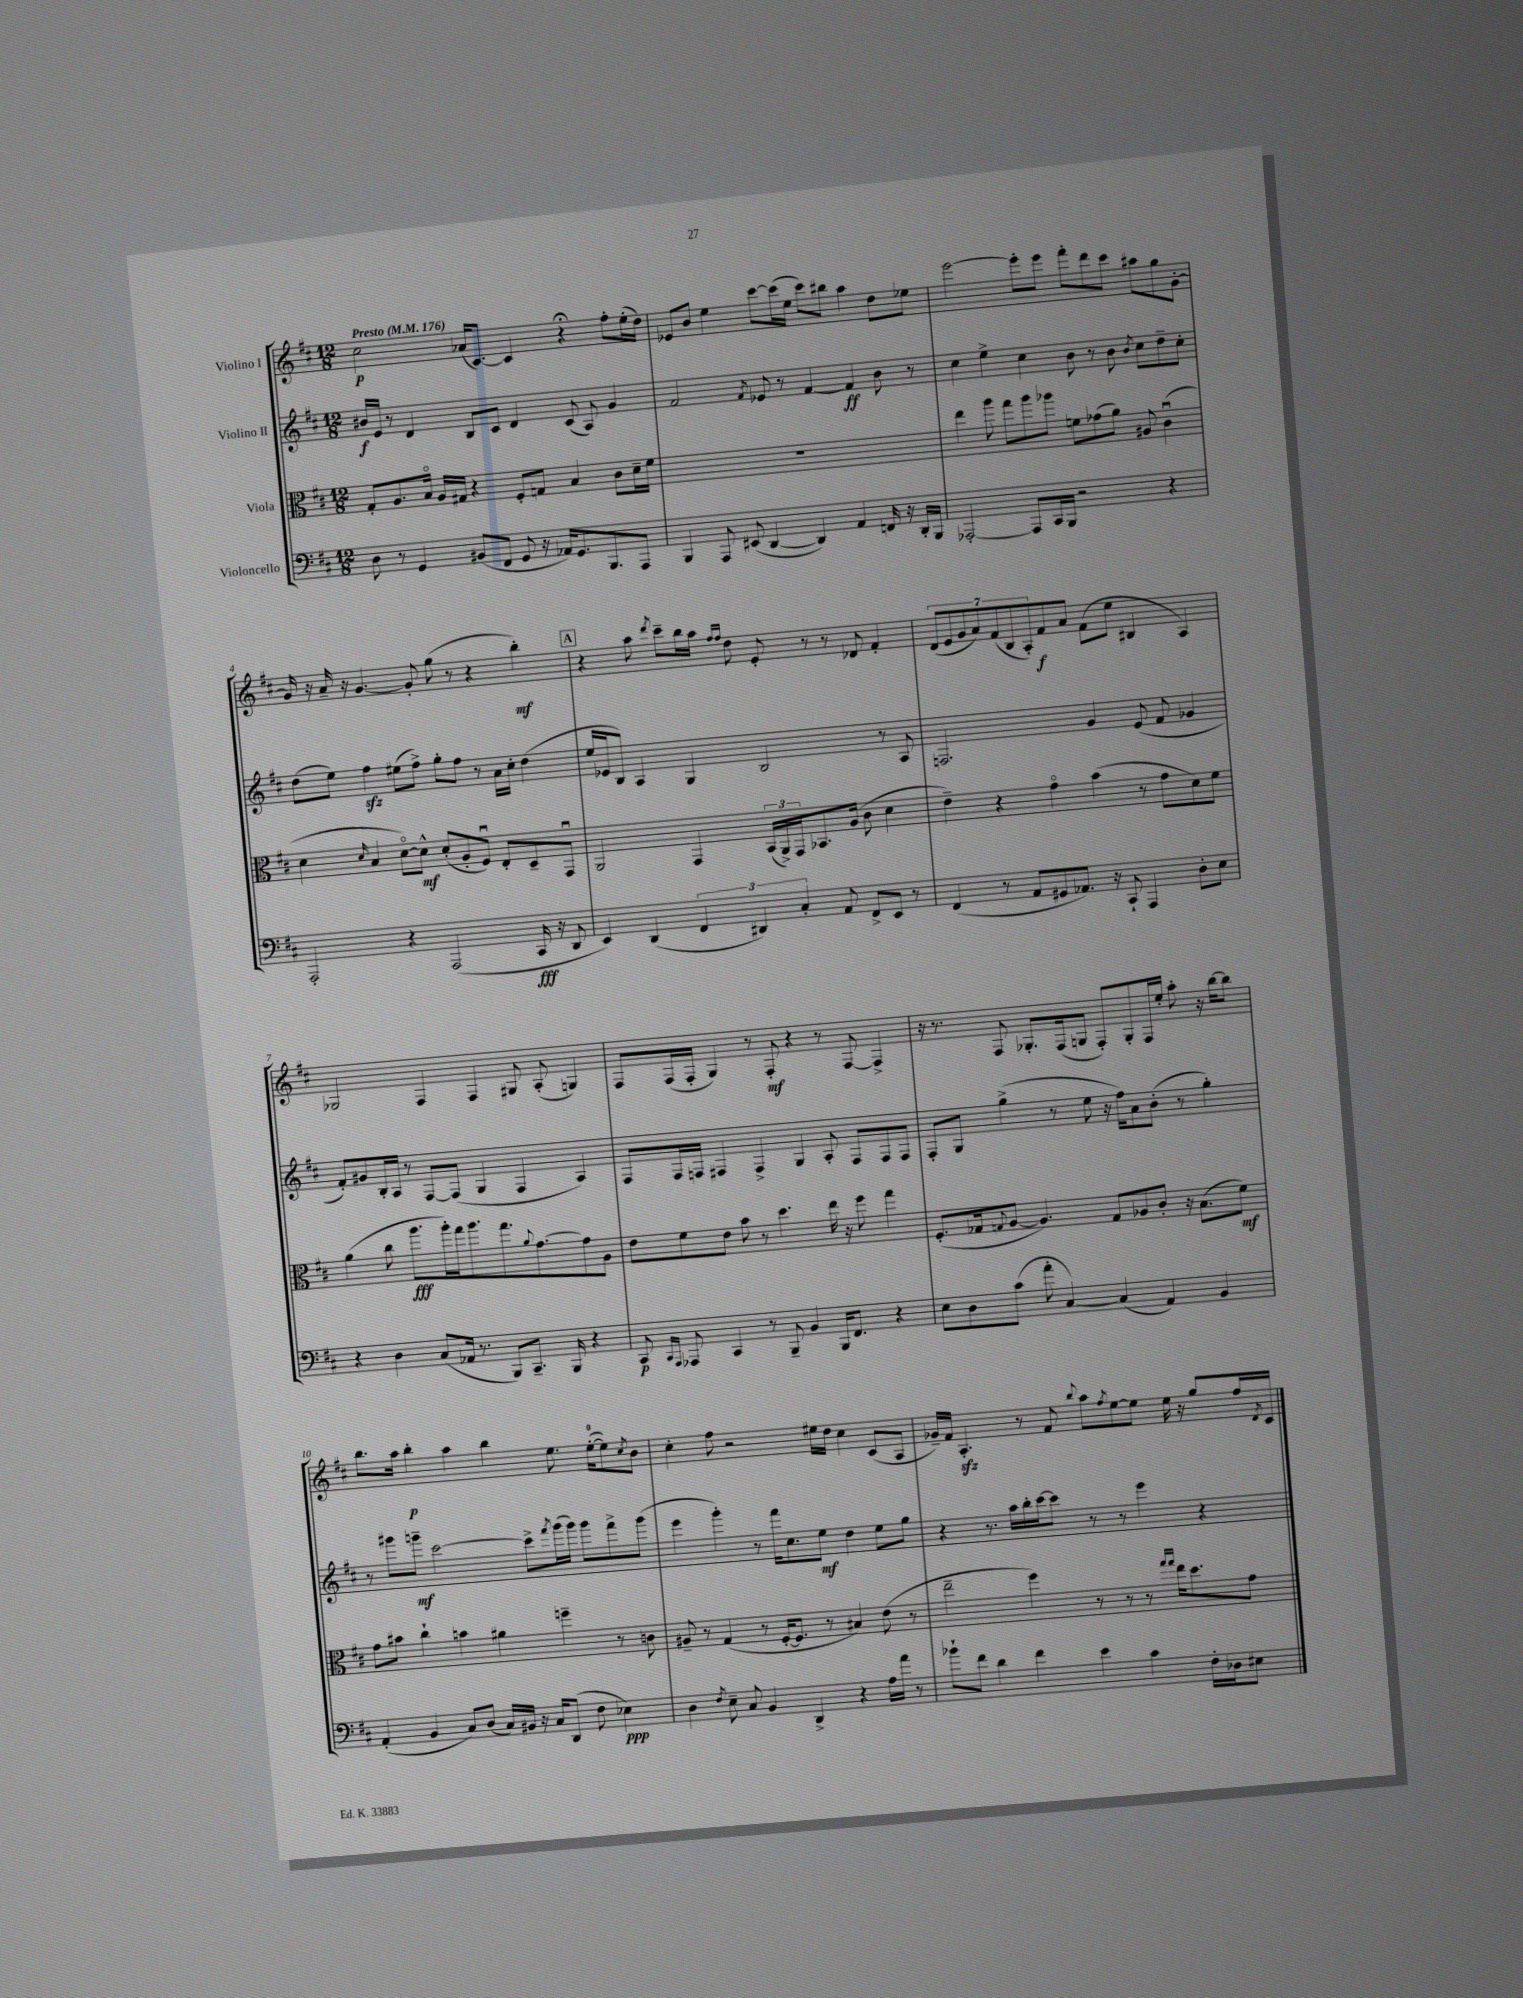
<<
\new StaffGroup <<
\new Staff = "s0" \with { instrumentName = "Violino I" } {
    \clef treble \key d \major \numericTimeSignature \time 12/8 \tempo "Presto" 4 = 176
    cis''2\p aes'16( cis'8.~) cis'4 r4\fermata fis''8-. e''16-.( d''16) |
    ees'8 b'8 e''4 cis'''8~ cis'''16( e''16 cis'''8) bis''8 a''4 d''8 ees''8 |
    e'''2~ e'''8-. e'''8 fis'''8-. d'''8 cis'''8 ais''8 g''8 g'8~-. |
    g'16 r16 a'16-- r16 g'4.~ g'8-. g''8( r8 r4 b''4-.\mf) |
    \mark \markup { \box "A" } r4 a''8 \acciaccatura { d'''8 } cis'''8-- b''16 a''16 \grace { fis''16 fis''16 } d''8 e'8-. r8 r8 des'8 fis'4-. |
    \tuplet 7/4 { d'8( e'8 g'8 a'8) fis'8( b8 a8-.) } fis'8\f a'8 fis'8( e''8 bis4 a4) |
    ges2 fis4 fis4 gis8 a8-.( g4) |
    fis8 fis16( fis16-. g4) r8 fis8-.\mf r4 r8 fis8~ fis4-> |
    r16 r8. fis8 ges8.-. fis16( g8 fis8-.) g8-. fis16 e''16-. a''8-. r16 b''16~ b''8 |
    b''8. a''16 b''4-.\p a''4 b''4 e''8. e''16-0~-.( e''8) \acciaccatura { cis''8 } b'8 |
    cis''4-. fis''8 r2 eis''16 d''16 cis''4 cis'8( a8 |
    ges'16--) fis'16 a4.-.\sfz r8 fis'8 \appoggiatura { b''8 } a''8 \acciaccatura { fis''8 } e''8~ e''8 e''16 r16 g''8 fis''16 \acciaccatura { d'8 } cis'16 \bar "|." |
}
\new Staff = "s1" \with { instrumentName = "Violino II" } {
    \clef treble \key d \major \numericTimeSignature \time 12/8
    bis'16\f e'16 r8 d'4 b8 cis'8 d'4 cis'8( a8) g'4 |
    fis'2 \acciaccatura { fis'8 } ees'8 r8 fis'4~ fis'4\ff b'8 r8 |
    cis''4 e''4-> cis''4 b'8 r8 b'8 \acciaccatura { b'8 } cis''8 d''8-- cis''8-. |
    d''8( e''8) fis''4\sfz eis''8( fis''8->) g''8-. fis''8 r8 a'16 cis''16-. d''4( |
    \mark \markup { \box "A" } e''16 ees'16 b8) a4 g4 b2 r8 a8 |
    f2. g'4 e'8( fis'8 ges'4 |
    fis'8-.) gis'8 b16-. a16 r8 fis8~ fis8( g4 fis4 a4) |
    fis8 fis16 f16 fis4 fis4-> g4 a8-. fis8 fis8 fis8 |
    fis8-. g8 g''4->( r8 e''8 r16 fis''16) a'8 b'8-.( r8 g''4-.) |
    r8 gis'''8 g'''8--\mf cis'''2~ cis'''8-> \acciaccatura { fis'''8 } g'''16( g'''16) g'''8 fis'''8-> g'''8( |
    e'''4 g'''4-.) r8 fis'''16 cis''8. e''8\mf d''4 e''8 g''8 |
    r4 r8. a''16 b''16-. cis'''16~ cis'''8 r8 r8 e'''4 r4 \bar "|." |
}
\new Staff = "s2" \with { instrumentName = "Viola" } {
    \clef alto \key d \major \numericTimeSignature \time 12/8
    g8-. a8. b16\flageolet a16 gis16 r4 fis8-. g8 b4 cis'8 d'16-- fis'16 |
    R1. |
    e''4 a''8 g''8 a''8 aes''8 f'8 ges'8( a'8) ais8 cis'4\downbow( |
    d'4 \grace { d'16 } b4 d'8~\flageolet) d'8-^\mf d'8-.( a8-. fis8\downbow) e8-. d8-- g,8\downbow |
    \mark \markup { \box "A" } a,2 g,4 \tuplet 3/2 { b,16( a,16->) g,16 } bes,8. a16( cis'8 d'4 |
    e'4--) r4 g'4\flageolet b'4( r8 g'8 d'8) fis'8 |
    a'4( cis''8 a''8.\fff a''16-.) g''16 a''8. g''8. \appoggiatura { a'8 } g'8.~ g'8 a8 |
    e'8 fis'8 e'8 b'8 r8 d''4. e''16 r16 fis''8 g''4 |
    fis8.-.( ges16 \appoggiatura { g8 } a8~ a4.) g8 aes8 cis'8-. r16 b8.( fis'8\mf) |
    g'8 bis'8 cis''4-! b'4 ais'4 f''4-- r8 c'8 |
    ais8-- r8 g4( r8 fis16~-. fis8. r8 bis4) e'8( r8 |
    e''2-- fis''4) r8 r8 r8 \grace { g''16 g''16 } e''16 d''8. g'8 \bar "|." |
}
\new Staff = "s3" \with { instrumentName = "Violoncello" } {
    \clef bass \key d \major \numericTimeSignature \time 12/8
    d8 r8 g,4 bis,8( fis,8 g,8 r16 aes,16) g,8. b,,8. a,,8 |
    b,,4 a,,8 eis,8( d,4~ d,4) a,4 f,16 r16 d,16-. b,,16 |
    aes,,2~-. aes,,8 cis,16 b,,16 r2 r4 |
    a,,2-. r4 a,,2( cis,16\fff r16 d,8 |
    \mark \markup { \box "A" } e,4) d,4( \tuplet 3/2 { fis,4 dis,4) cis4-. } a,8 fis,8-> e,8 r8 |
    fis,4( r8 a,8 gis,8 aes,8.) r16 cis,8-! a,,4 d8-. e8 |
    r4 d4 cis8( aes,16 r8. b,,8) cis,8.-- b,,16 r4 |
    cis,8\p \grace { cis,16 a,,16 } aes,,8 cis,4 r8 b,,8-- b,4 b,,16 fis,8. r4 |
    e8 d8 cis'8( a'8-. cis4~) cis4( a,4) b,4 |
    a,4-.( b,4 cis8) d8( cis16) bis,16 r16 cis16 d,8( fis8 ees4\ppp) |
    d4 \acciaccatura { fis8 } e8-- cis8 b,4 d,4-> r4 a16 a'16 r8 |
    bes'8-! fis'8 d'4 fis'4 e'4 cis'4 fis16-. des16 eis8 \bar "|." |
}
>>
>>
